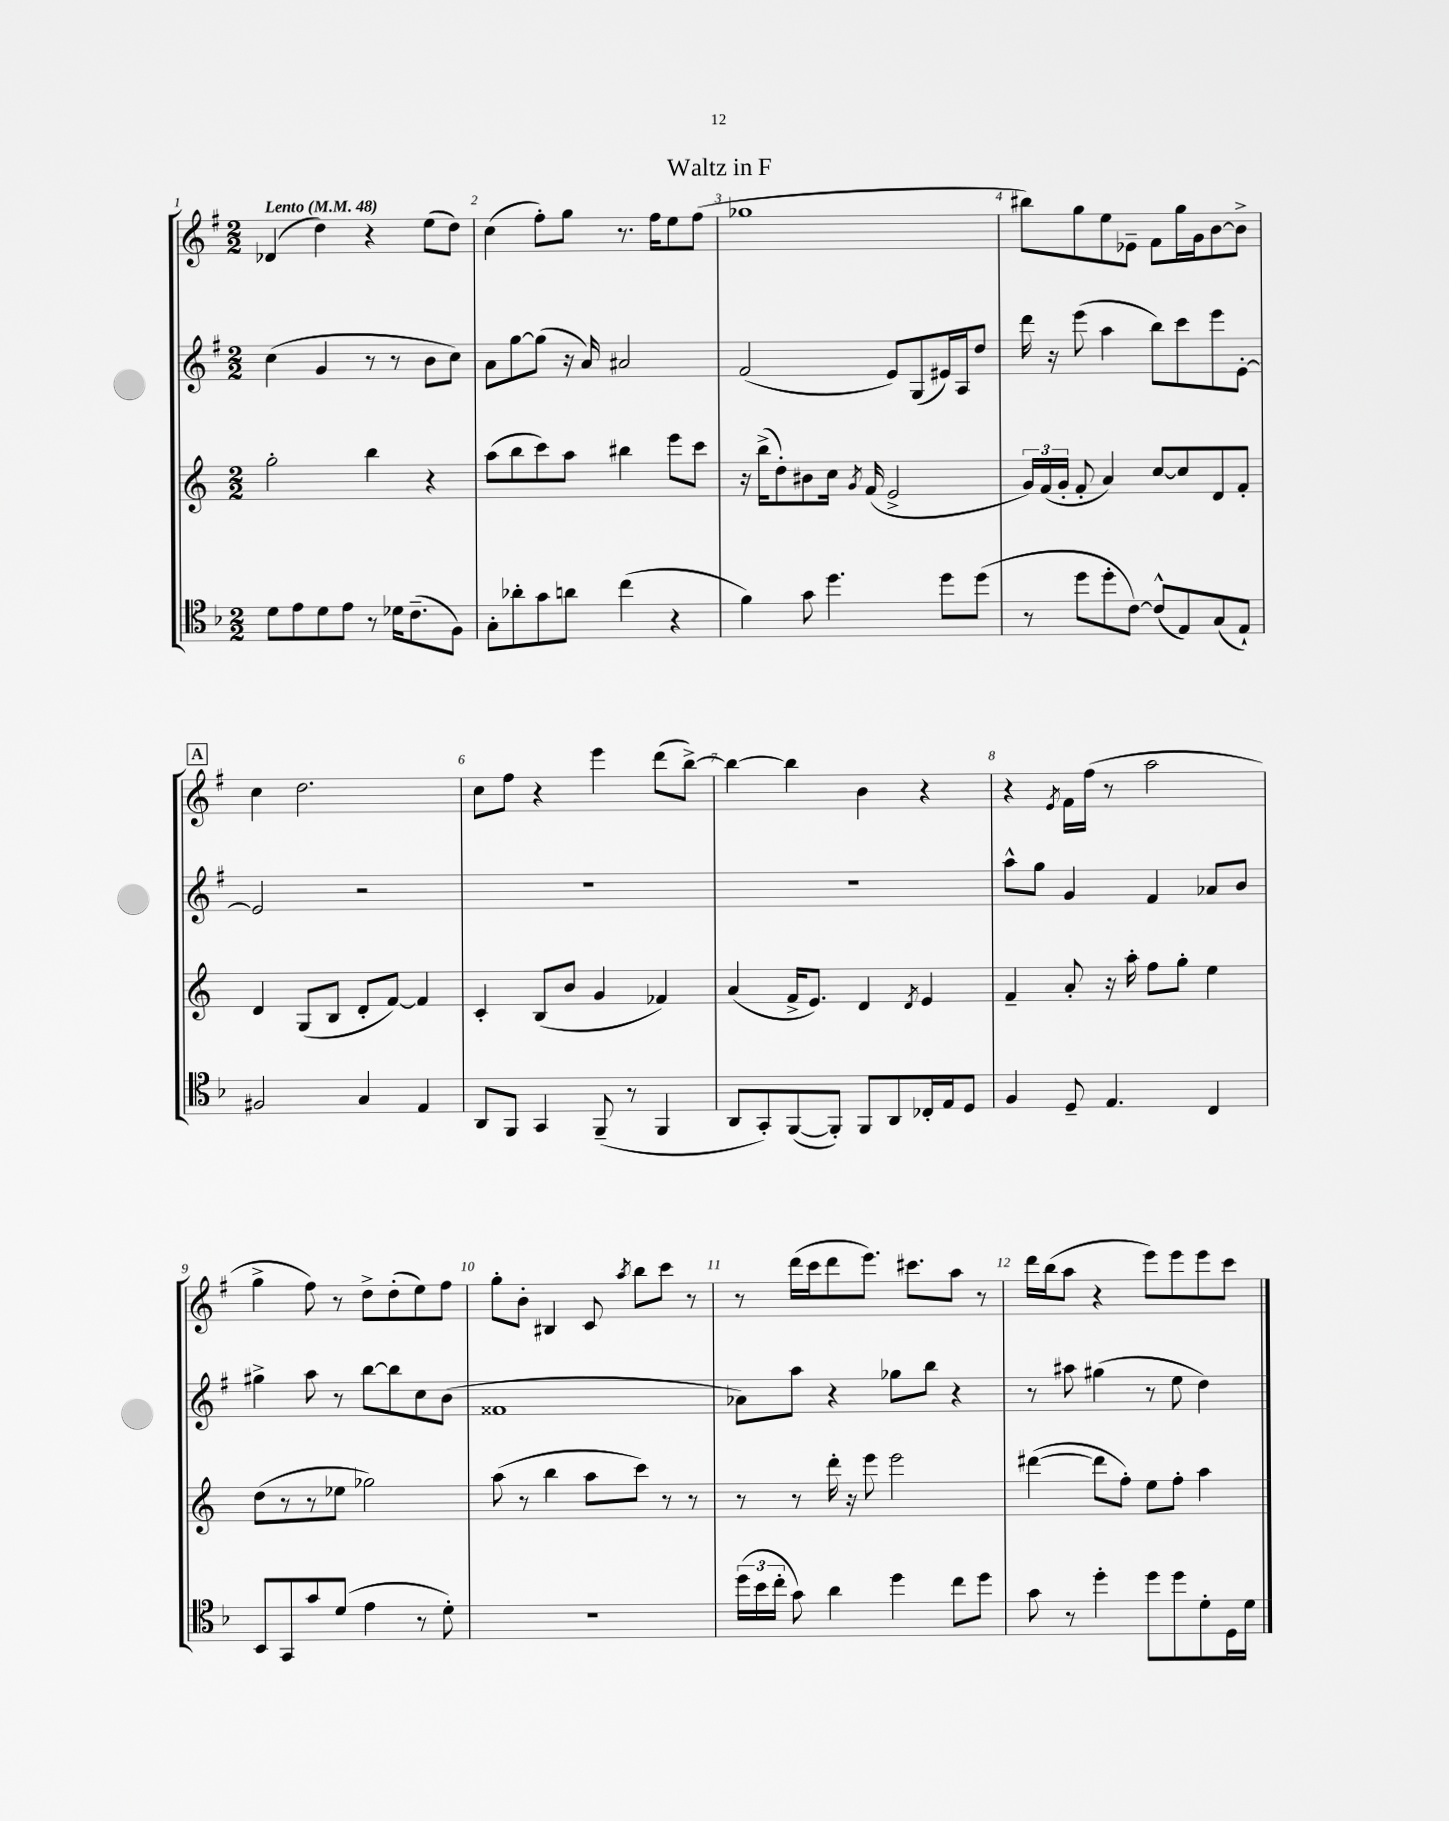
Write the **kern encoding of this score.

**kern	**kern	**kern	**kern
*part4	*part3	*part2	*part1
*staff4	*staff3	*staff2	*staff1
*clefC4	*clefG2	*clefG2	*clefG2
*k[b-]	*k[]	*k[f#]	*k[f#]
*M2/2	*M2/2	*M2/2	*M2/2
*MM48	*MM48	*MM48	*MM48
=1	=1	=1	=1
!	!	!	!LO:TX:a:B:t=Lento
8d\L	2gg'\	(4cc\	(4d-X/
8e\	.	.	.
8d\	.	4g/	4dd\)
8e\J	.	.	.
8r	4bb\	8r	4r
16d-X\KL	.	8r	.
(8.c~\	.	.	.
.	4r	8b\L	(8ee\L
8F\J)	.	8cc\J)	8dd\J)
=2	=2	=2	=2
8G'\L	(8aa\L	8a\L	(4cc\
8a-X'\	8bb\	[8gg\	.
8g\	8ccc\)	(8gg\J]	8ff#'\L)
8an\J	8aa\J	16r	8gg\J
.	.	16a/)	.
(4cc\	4bb#X\	2a#X/	8.r
.	.	.	16ff#\KL
4r	8eee\L	.	8ee\
.	8ccc\J	.	(8ff#\J
=3	=3	=3	=3
4f\)	16r	(2f#/	1gg-X
.	(16bb^\KL	.	.
.	8dd'\)	.	.
8g\	8b#X\	.	.
4.dd\	16cc\Jk	.	.
.	8qg/	.	.
.	(16f/	.	.
.	2e^/	8e/L)	.
.	.	(8G/	.
8dd\L	.	16e#X/L)	.
.	.	16A/J	.
(8dd\J	.	8dd/J	.
=4	=4	=4	=4
8r	24g/LL)	16ddd\	8bb#X\L)
.	(24f/	.	.
.	.	16r	.
.	24g'/JJ	.	.
8dd\L	8f'/	(8eee\	8gg\
8dd'\	4a/)	4aa\	8ee\
[8c\J)	.	.	8e-X~\J
(8c^^/L]	[8cc/L	8bb\L)	8f#\L
8E/)	8cc/]	8ccc\	16gg\L
.	.	.	16g\J
(8G/	8d/	8eee\	[8b\
8E`/J)	8f'/J	[8e'\J	8b^\J]
!!LO:LB:g=z
!!LO:REH:place=s1:t=A
=5	=5	=5	=5
2F#X/	4d/	2e/]	4cc\
.	(8G/L	.	2.dd\
.	8B/J	.	.
4G/	8d'/L	2r	.
.	[8f/J)	.	.
4E/	4f/]	.	.
=6	=6	=6	=6
8AA/L	4c'/	1r	8cc\L
8FF/J	.	.	8ff#\J
4GG/	(8B/L	.	4r
.	8b/J	.	.
(8FF~/	4g/	.	4eee\
8r	.	.	.
4FF/	4f-X/)	.	(8ddd\L
.	.	.	[8bb^\J)
=7	=7	=7	=7
8AA/L	(4a/	1r	4bb\_
8GG'/)	.	.	.
([8FF/	16f^/KL	.	4bb\]
.	8.e/J)	.	.
8FF'/J])	.	.	.
8FF/L	4d/	.	4b\
8AA/	.	.	.
.	8qd/	.	.
16C-X'/L	4e/	.	4r
16E/J	.	.	.
8D/J	.	.	.
=8	=8	=8	=8
4F/	4f~/	8aa^^\L	4r
.	.	8gg\J	.
.	.	.	8qe/
8D~/	8a'/	4g/	16f#\LL
.	.	.	(16ff#\JJ
4.E/	16r	.	8r
.	16aa'\	.	.
.	8ff\L	4f#/	2aa\
.	8gg'\J	.	.
4C/	4ee\	8a-X/L	.
.	.	8b/J	.
!!LO:LB:g=z
=9	=9	=9	=9
8BB-/L	(8dd\L	4gg#X^\	4gg^\
8GG/	8r	.	.
8g/	8r	8aa\	8ff#\)
(8d/J	8ee-X\J	8r	8r
4e\	2gg-X\)	[8bb\L	8dd^\L
.	.	8bb\]	(8dd'\
8r	.	8cc\	8ee\)
8d'\)	.	(8b\J	8ff#\J
=10	=10	=10	=10
1r	(8aa\	1f##X	8gg'\L
.	8r	.	8b'\J
.	4bb\	.	4B#X/
.	8aa\L	.	8c/
.	.	.	8qaa/
.	8ccc\J)	.	8bb\L
.	8r	.	8ccc\J
.	8r	.	8r
=11	=11	=11	=11
(24dd\LL	8r	8a-X\L)	8r
24b-\	.	.	.
24cc'\JJ	.	.	.
8g\)	8r	8aa\J	(16ddd\LL
.	.	.	16ccc\J
4a\	16ddd'\	4r	8ddd\
.	16r	.	.
.	8eee\	.	8.eee\J)
4dd\	2eee\	8gg-X\L	.
.	.	.	8.ccc#X\L
.	.	8bb\J	.
8cc\L	.	4r	8aa\J
8dd\J	.	.	8r
=12	=12	=12	=12
8g\	([4ddd#X\	8r	16ddd\LL
.	.	.	(16bb\J
8r	.	8aa#X\	8aa\J
4dd'\	8ddd#\L]	(4gg#X\	4r
.	8ff'\J)	.	.
8dd\L	8ee\L	8r	8eee\L)
8dd\	8ff'\J	8ee\	8eee\
8d'\	4aa\	4dd\)	8eee\
16D\L	.	.	8ccc\J
16d\JJ	.	.	.
==	==	==	==
*-	*-	*-	*-
